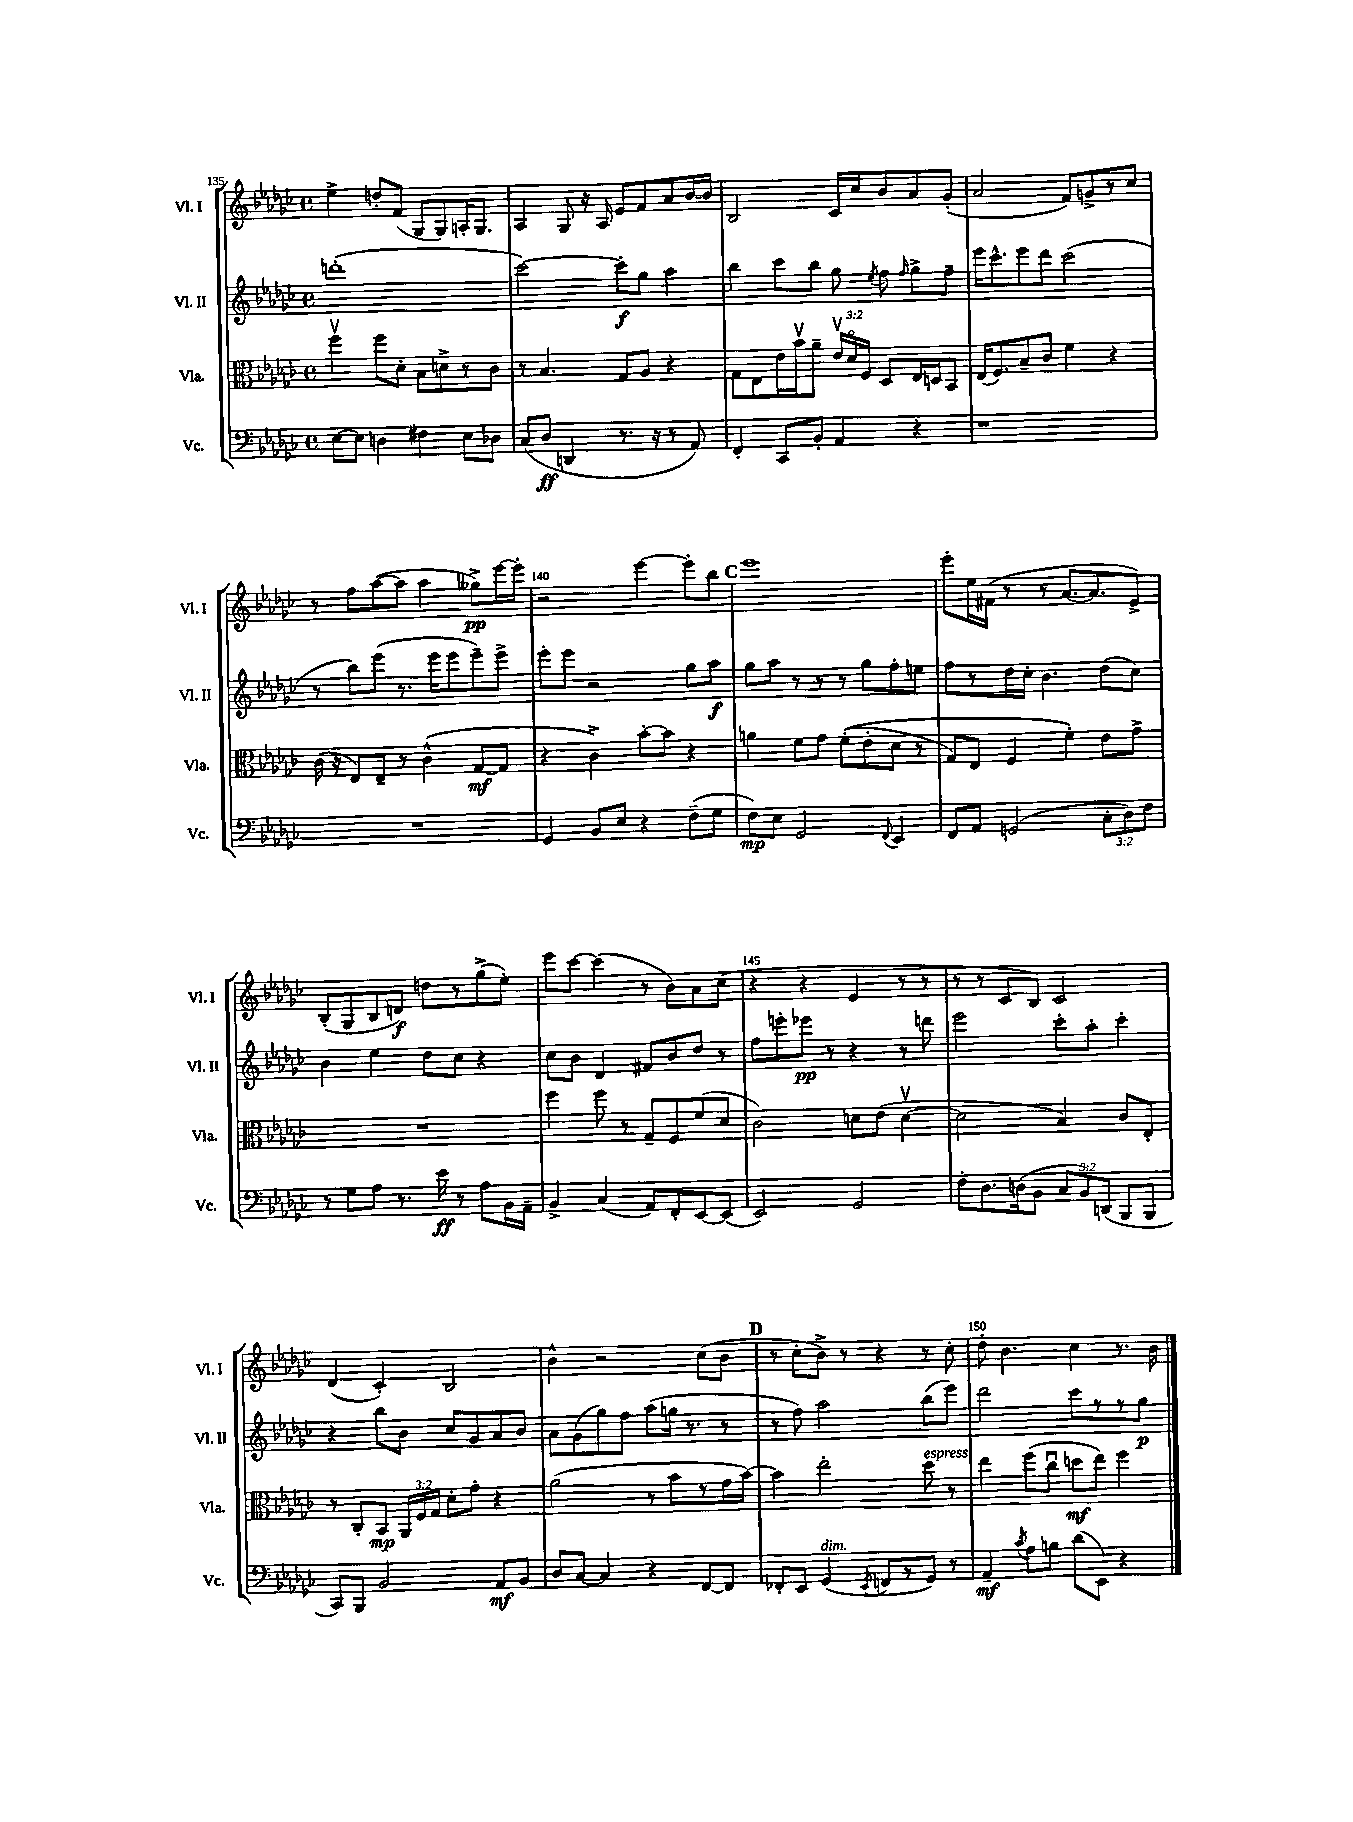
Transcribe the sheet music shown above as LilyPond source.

<<
\new StaffGroup <<
\new Staff = "s0" \with { instrumentName = "Vl. I" shortInstrumentName = "Vl. I" } {
    \clef treble \key ges \major \defaultTimeSignature \time 4/4
    \autoBeamOff ees''4-> d''8[-. f'8]( ges8[ ges8) a16-. ges8.] |
    aes4 ges8 r16 aes16 ees'8[ f'8 aes'8 bes'16~ bes'16] |
    bes2 ces'16[ ces''16 bes'8 aes'8 ges'8]-.( |
    aes'2 f'8[) g'8-> r8 ces''8] |
    r8 f''8[ aes''8~( aes''8] aes''4 geses''8[->\pp) ees'''16~ ees'''16]-. |
    r2 ees'''4~ ees'''8[-. bes''8] |
    \mark \markup { \bold "C" } ees'''1 |
    ees'''8[-. ees''16 fis'16]( r8 r8 aes'8.[~ aes'8. ees'8]->) |
    bes8[-.( ges8 bes8 d'8]\f) d''8[ r8 ges''8->( ees''8]-.) |
    ees'''8[ ces'''8]~ ces'''4( r8 bes'8[) aes'8 ces''8]( |
    r4 r4 ees'4 r8 r8 |
    r8 r8 ces'8[ bes8]) ces'2 |
    des'4( ces'4-.) bes2 |
    bes'4-^ r2 ces''8[( bes'8] |
    \mark \markup { \bold "D" } r8 ces''8[-. bes'8]->) r8 r4 r8 ces''8-. |
    des''8-. bes'4. ces''4 r8. bes'16 \bar "|." |
}
\new Staff = "s1" \with { instrumentName = "Vl. II" shortInstrumentName = "Vl. II" } {
    \clef treble \key ges \major \defaultTimeSignature \time 4/4
    \autoBeamOff d'''1-.( |
    ces'''2~) ces'''8[-.\f ges''8] aes''4 |
    bes''4 ces'''8[ bes''8] ges''8 \acciaccatura { ees''8 } f''8 \grace { f''16 } ges''8[-> f''8]-- |
    ees'''16[ ces'''8.-^ ees'''8 des'''8] ces'''2( |
    r8 bes''8[) ees'''8]( r8. ees'''16[ ees'''8 ees'''8--) ees'''8]-> |
    ees'''8[-. ees'''8] r2 ges''8[ aes''8]\f |
    \mark \markup { \bold "C" } ges''8[ aes''8] r8 r8 r8 ges''8[ f''8-. e''8] |
    f''8[ r8 des''16 ces''16]-. bes'4. des''8[( ces''8]) |
    bes'4 ees''4 des''8[ ces''8] r4 |
    ces''8[ bes'8] des'4 fis'8[ bes'8 des''8] r8 |
    f''8[ e'''8-. ees'''8]\pp r8 r4 r8 d'''8 |
    ees'''2 ces'''8[-. aes''8]-. ces'''4-. |
    r4 bes''8[ bes'8] ces''8[ ges'8 aes'8 bes'8] |
    aes'8[ ges'8( ges''8) f''8] aes''8[( g''16] r8. r8 |
    \mark \markup { \bold "D" } r8 f''8) aes''2 bes''8[( ees'''8]) |
    des'''2 ces'''8[ r8 r8 ges''8]\p \bar "|." |
}
\new Staff = "s2" \with { instrumentName = "Vla." shortInstrumentName = "Vla." } {
    \clef alto \key ges \major \defaultTimeSignature \time 4/4 \override Staff.TupletNumber.text = #tuplet-number::calc-fraction-text
    \autoBeamOff f''4\upbow f''8[ des'8]-. bes8[ d'8-> r8 ces'8] |
    r8 bes4. ges8[ aes8] r4 |
    ges8[ ees8 ees'16 bes'16\upbow aes'8]-- \tuplet 3/2 { ees'16[\upbow des'16\flageolet f16] } des8[ ees16 d16 bes,8] |
    ees16[( f8.) bes8-- ces'8] f'4 r4 |
    ces'16( r16 ees8[) ees8]-- r8 ces'4-^( ges8[~\mf ges8] |
    r4 ces'4->) bes'8[~-. bes'8] r4 |
    \mark \markup { \bold "C" } a'4 f'8[ ges'8] f'8[-.(\( ees'8-. des'8] r8 |
    ges8[) ees8] f4 f'4-.\) ees'8[ ges'8]-> |
    R1 |
    f''4 f''8 r8 ges8[-- f8 f'8( des'8] |
    ces'2) d'8[ ees'8]( d'4~\upbow |
    d'2 bes4) ces'8[ ees8]-. |
    r8 ces8[-. bes,8]\mp \tuplet 3/2 { aes,16[ f16 ges16] } des'8[-. ges'8]-. r4 |
    aes'2( r8 bes'8[ r8 ges'16 bes'16]~) |
    \mark \markup { \bold "D" } bes'4 ees''2-. des''8^\markup { \italic "espress." } r8 |
    ees''4 f''8[( ces''8]\downbow d''8[\mf ees''8]) f''4 \bar "|." |
}
\new Staff = "s3" \with { instrumentName = "Vc." shortInstrumentName = "Vc." } {
    \clef bass \key ges \major \defaultTimeSignature \time 4/4 \override Staff.TupletNumber.text = #tuplet-number::calc-fraction-text
    \autoBeamOff ees8[~ ees8] d4 fis4 ees8[ des8] |
    ces8[( des8]\ff d,4 r8. r16 r8 aes,8) |
    f,4-. ces,8[ bes,8]-. aes,4 r4 |
    r1 |
    R1 |
    ges,4 bes,8[ ees8] r4 f8[--( ges8] |
    \mark \markup { \bold "C" } f8[\mp) ees8] ges,2 \appoggiatura { f,8 } ees,4 |
    f,8[ aes,8] g,2( \tuplet 3/2 { ces8[-. des8) f8] } |
    r8 ges8[ aes8] r8. ees'16\ff r8 aes8[ bes,16 aes,16]-- |
    bes,4-> ces4( aes,8[) f,8-. ees,8~ ees,8]( |
    ees,2) ges,2 |
    f8[-. des8. d16( bes,8] \tuplet 3/2 { ces8[ bes,8) d,8]( } bes,,8[ bes,,8] |
    ces,8[) bes,,8] bes,2 aes,8[\mf bes,8] |
    des8[ ces8]~ ces4 r4 f,8[~ f,8] |
    \mark \markup { \bold "D" } fes,8[-. ees,8] ges,4^\markup { \italic "dim." }( \acciaccatura { ees,8 } f,8[ r8 ges,8]) r8 |
    aes,4--\mf \acciaccatura { ces'8 } aes8[ b8] des'8[( ees,8]) r4 \bar "|." |
}
>>
>>
\layout { \context { \Score currentBarNumber = #135 \override BarNumber.break-visibility = ##(#f #t #t) barNumberVisibility = #(every-nth-bar-number-visible 5) } }
